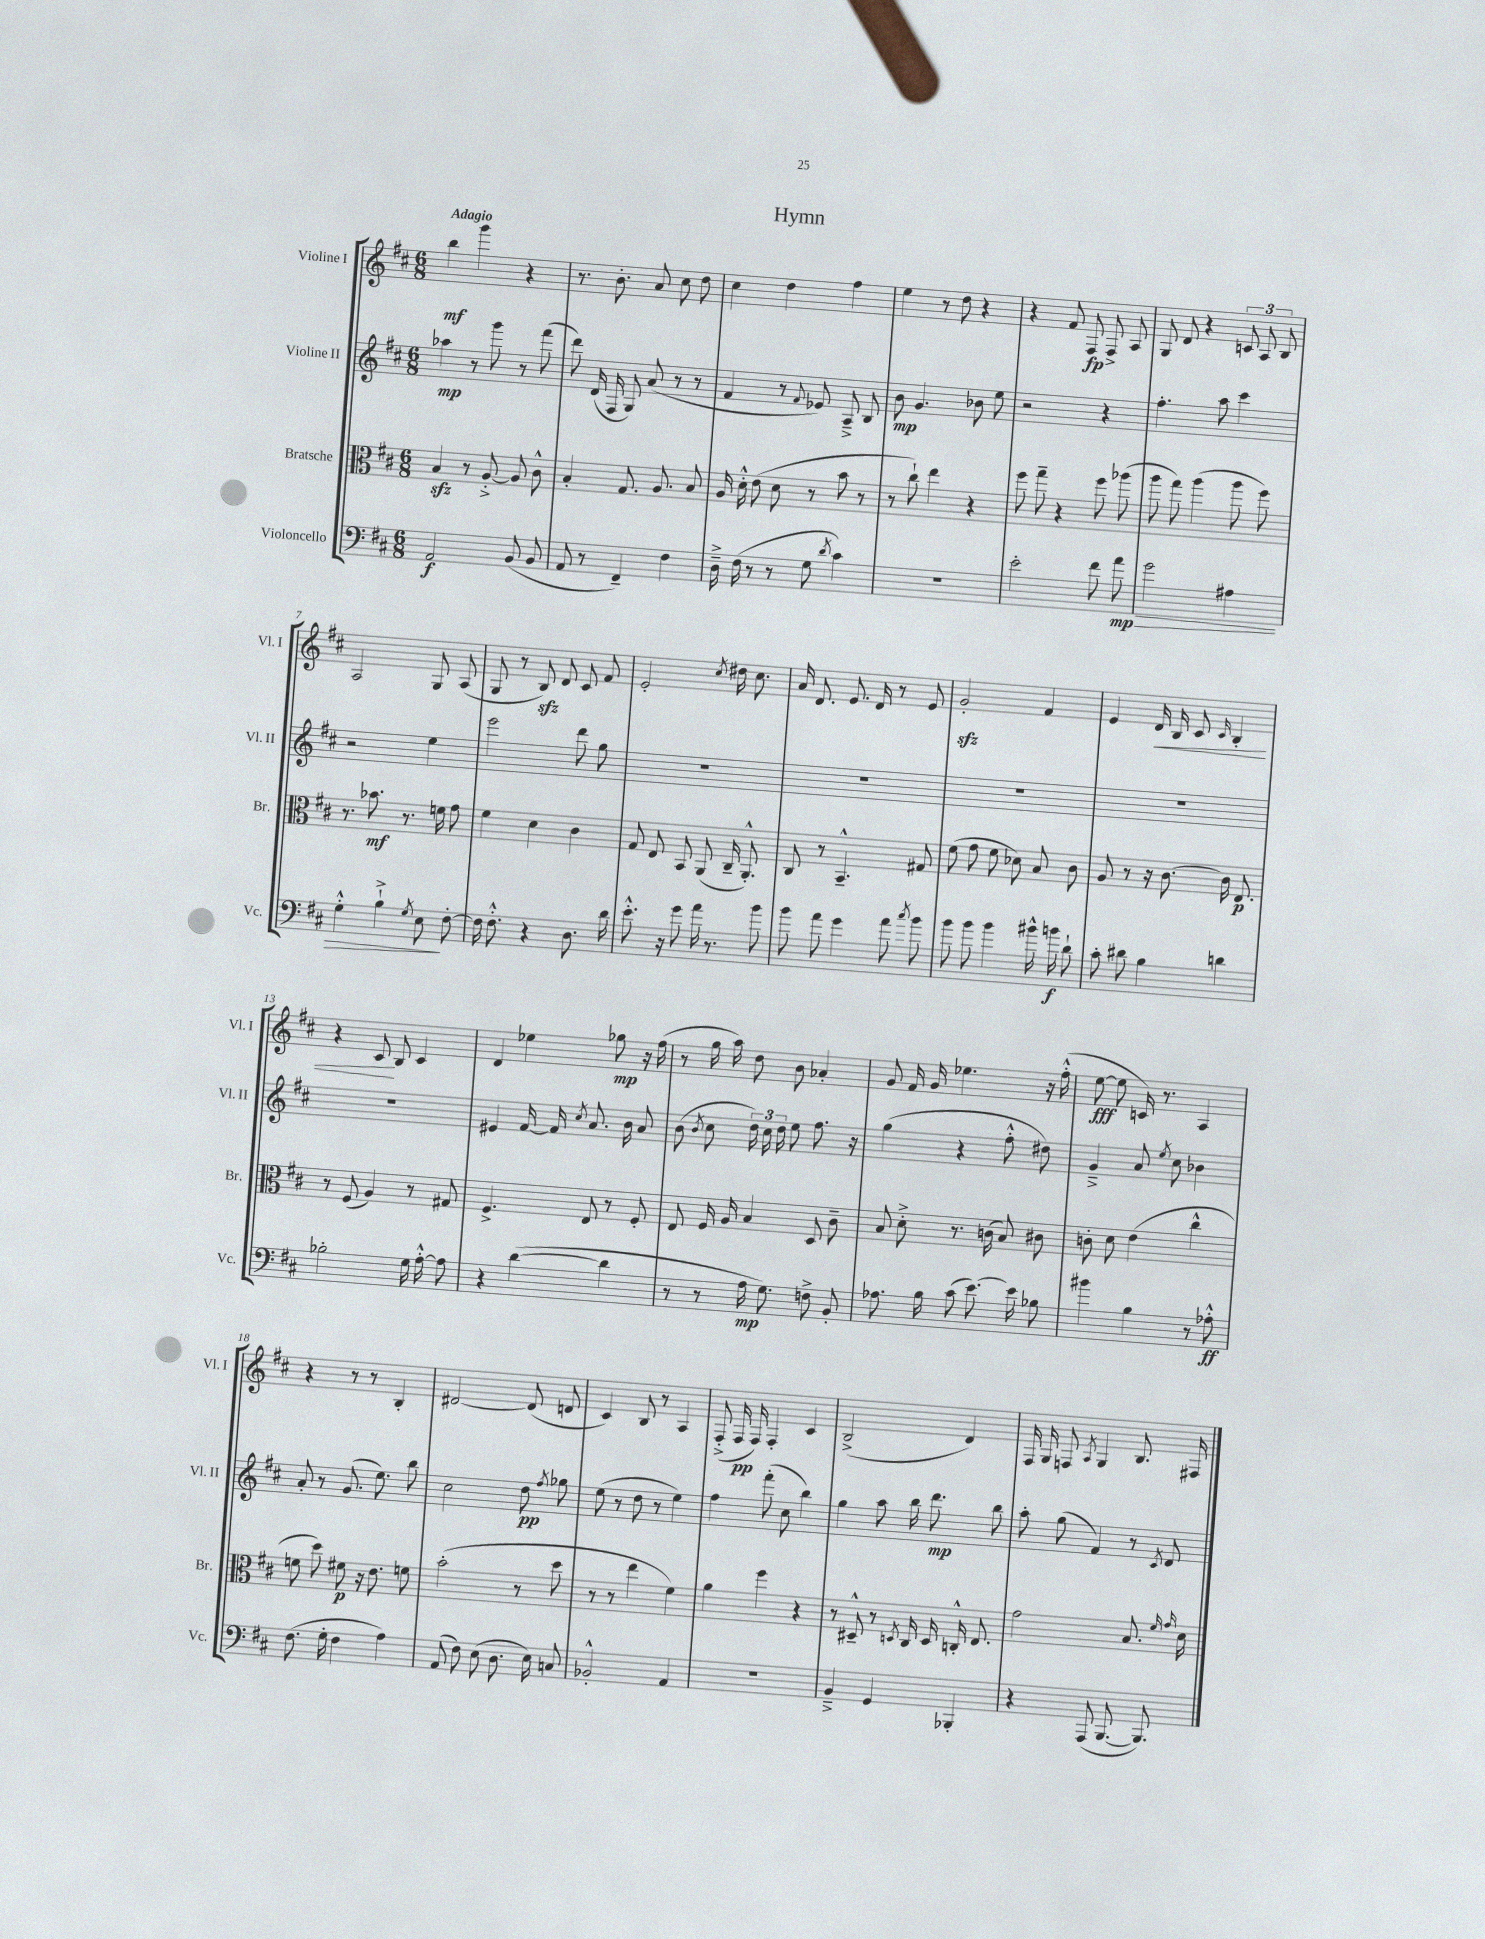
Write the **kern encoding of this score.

**kern	**kern	**kern	**kern
*staff4	*staff3	*staff2	*staff1
*clefF4	*clefC3	*clefG2	*clefG2
*k[f#c#]	*k[f#c#]	*k[f#c#]	*k[f#c#]
*M6/8	*M6/8	*M6/8	*M6/8
2AA	4B	4aa-	4bb
.	8r	8r	4ggg
.	[8A'^	8ggg	.
(8BB	8A]	8r	4r
8BB	8c#^^	(8fff#	.
=	=	=	=
8AA	4B'	8ddd)	8.r
8r	.	(16d	.
.	.	16F#	8.b'
4FF#~)	8.G	8G)	.
.	.	(8a	8a
.	8.A	.	.
4F#	.	8r	8cc#
.	8B	8r	8dd
=	=	=	=
16D~^	16A	4f#	4cc#
(16F#	16d'^^	.	.
8r	(8e	.	.
8r	8d	8r	4dd
.	.	8qqf#	.
8G	8r	8e-)	.
8qd	.	.	.
4c#)	8b	8A~^	4ff#
.	8r	8B	.
=	=	=	=
2.r	8r	8b	4ee
.	8cc#`)	4.g	.
.	4ee	.	8r
.	.	.	8dd
.	4r	8b-	4r
.	.	8ee	.
=	=	=	=
2e'	8ff#	2r	4r
.	8gg~	.	.
.	4r	.	8f#
.	.	.	8F#
8f#	8ff#	4r	8F#^
8a	(8aa-	.	8A
=	=	=	=
2g	8aa	4.ff#'	8G
.	8gg)	.	8d
.	(4aa	.	4r
.	.	8aa	.
4A#	8aa	4ccc#	12c
.	.	.	12A
.	8ff#)	.	.
.	.	.	12B
=	=	=	=
4G'^^	8.r	2r	2A
.	8.b-	.	.
4B`^	.	.	.
.	8.r	.	.
8qG	.	.	.
8E	.	4ee	8G
.	16f	.	.
[8F#'	8g	.	(8A
=	=	=	=
16F#]	4f#	2eee	8G
8.F#'^^	.	.	.
.	.	.	8r
4r	4d	.	8B)
.	.	.	8d
8.D	4c#	8ddd	8c#
.	.	8gg	8f#
16d	.	.	.
=	=	=	=
8.e'^^	8G	2.r	2e'
.	8E	.	.
16r	.	.	.
8g	8BB	.	.
16a	(8AA	.	.
8.r	.	.	.
.	.	.	8qcc#
.	16C#~	.	16dd#
.	8.AA'^^)	.	8.cc#
8b	.	.	.
=	=	=	=
8b	8C#	2.r	16a
.	.	.	8.d
8a	8r	.	.
4g	4.BB~^^	.	8.e
.	.	.	16d
8a	.	.	8r
8qcc#	.	.	.
8b	8G#	.	8e
=	=	=	=
8b	(8f#	2.r	2g'
8b	8g	.	.
4b	8f#	.	.
.	8d-)	.	.
16b#^^	8B	.	4f#
16b	.	.	.
8d`	8c#	.	.
=	=	=	=
8c#'	8A	2.r	4e
8d#	8r	.	.
4B	16r	.	16d
.	[8.c#	.	16B
.	.	.	8c#
.	.	.	16qqc#
4d	16c#]	.	4B'
.	8.E	.	.
=	=	=	=
2B-'	8r	2.r	4r
.	(8F#	.	.
.	4A)	.	8c#
.	.	.	8B
16G	8r	.	4c#
[16A'^^	.	.	.
8A]	8G#	.	.
=	=	=	=
4r	4.F#^	4e#	4d
([4d	.	[16f#	4ee-
.	.	16f#]	.
.	.	8qcc#	.
.	8E	8.a	.
4d]	8r	.	8gg-
.	.	16b	.
.	8F#'	8a	16r
.	.	.	(16ff#
=	=	=	=
8r	8E	(8b	8r
.	.	8qb	.
8r	16F#	8cc#	16gg
.	16A	.	16aa)
16A	4B	24dd)	8dd
.	.	24cc#	.
8.G)	.	.	.
.	.	24dd	.
.	.	8ee	8b
8F^	8D	8.ff#	4a-'
8BB'	8c#~	.	.
.	.	16r	.
=	=	=	=
8.A-	8B	(4gg	8g
.	8d'^	.	16f#
16B	.	.	16g
(8c#	8.r	4r	4.ee-
[8.e)	.	.	.
.	(16c	.	.
.	8B)	8ff#'^^	.
16e]	.	.	.
8B-	8c#	8dd#)	16r
.	.	.	(16ff#'^^
=	=	=	=
4b#	8c'	4g~^	[8ee
.	8d	.	8ee]
4B	(4e	8a	16c)
.	.	.	8.r
.	.	8qee	.
.	.	8cc#	.
8r	4cc#^^	4b-	4A
8A-'^^	.	.	.
=	=	=	=
(8.F#	8f	8a'	4r
.	8dd)	8r	.
16G'	.	.	.
4F#	8f#	(8.g	8r
.	16r	.	8r
.	8.e	8.ee)	.
4A)	.	.	4B'
.	8f	8bb	.
=	=	=	=
(8AA	(2b'	2cc#	[2d#
8F#)	.	.	.
(8E	.	.	.
8.D	.	.	.
.	8r	8dd	(8d#]
16E)	.	.	.
.	.	8qff#	.
8C	8dd	8gg-	8d
=	=	=	=
2BB-'^^	8r	(8ee	4c#)
.	8r	8r	.
.	4ee	8dd	8B
.	.	8r	8r
4AA	4f#)	4ee)	4A
=	=	=	=
2.r	4a	4ff#	(8F#'^
.	.	.	16F#
.	.	.	16F#)
.	4ff#	(8fff#'	4F#'
.	.	8cc#	.
.	4r	4bb)	4c#
=	=	=	=
4BB~^	8r	4gg	(2B^
.	8D#~^^	.	.
4GG	8r	8aa	.
.	8qD	.	.
.	16C#	16bb	.
.	16D	8.ddd	.
4BBB-'	16C'^^	.	4d)
.	8.E	.	.
.	.	8bb	.
=	=	=	=
4r	2g	8aa'	16F#
.	.	.	16G
.	.	(8gg	8F
.	.	.	8qA
(8AAA	.	4f#)	4G
[8.BBB	.	.	.
.	8.B	8r	8.B
8.BBB])	.	.	.
.	.	8qc#	.
.	.	8d	.
.	16qqf#	.	.
.	16qqg	.	.
.	16d	.	16F#
==	==	==	==
*-	*-	*-	*-
